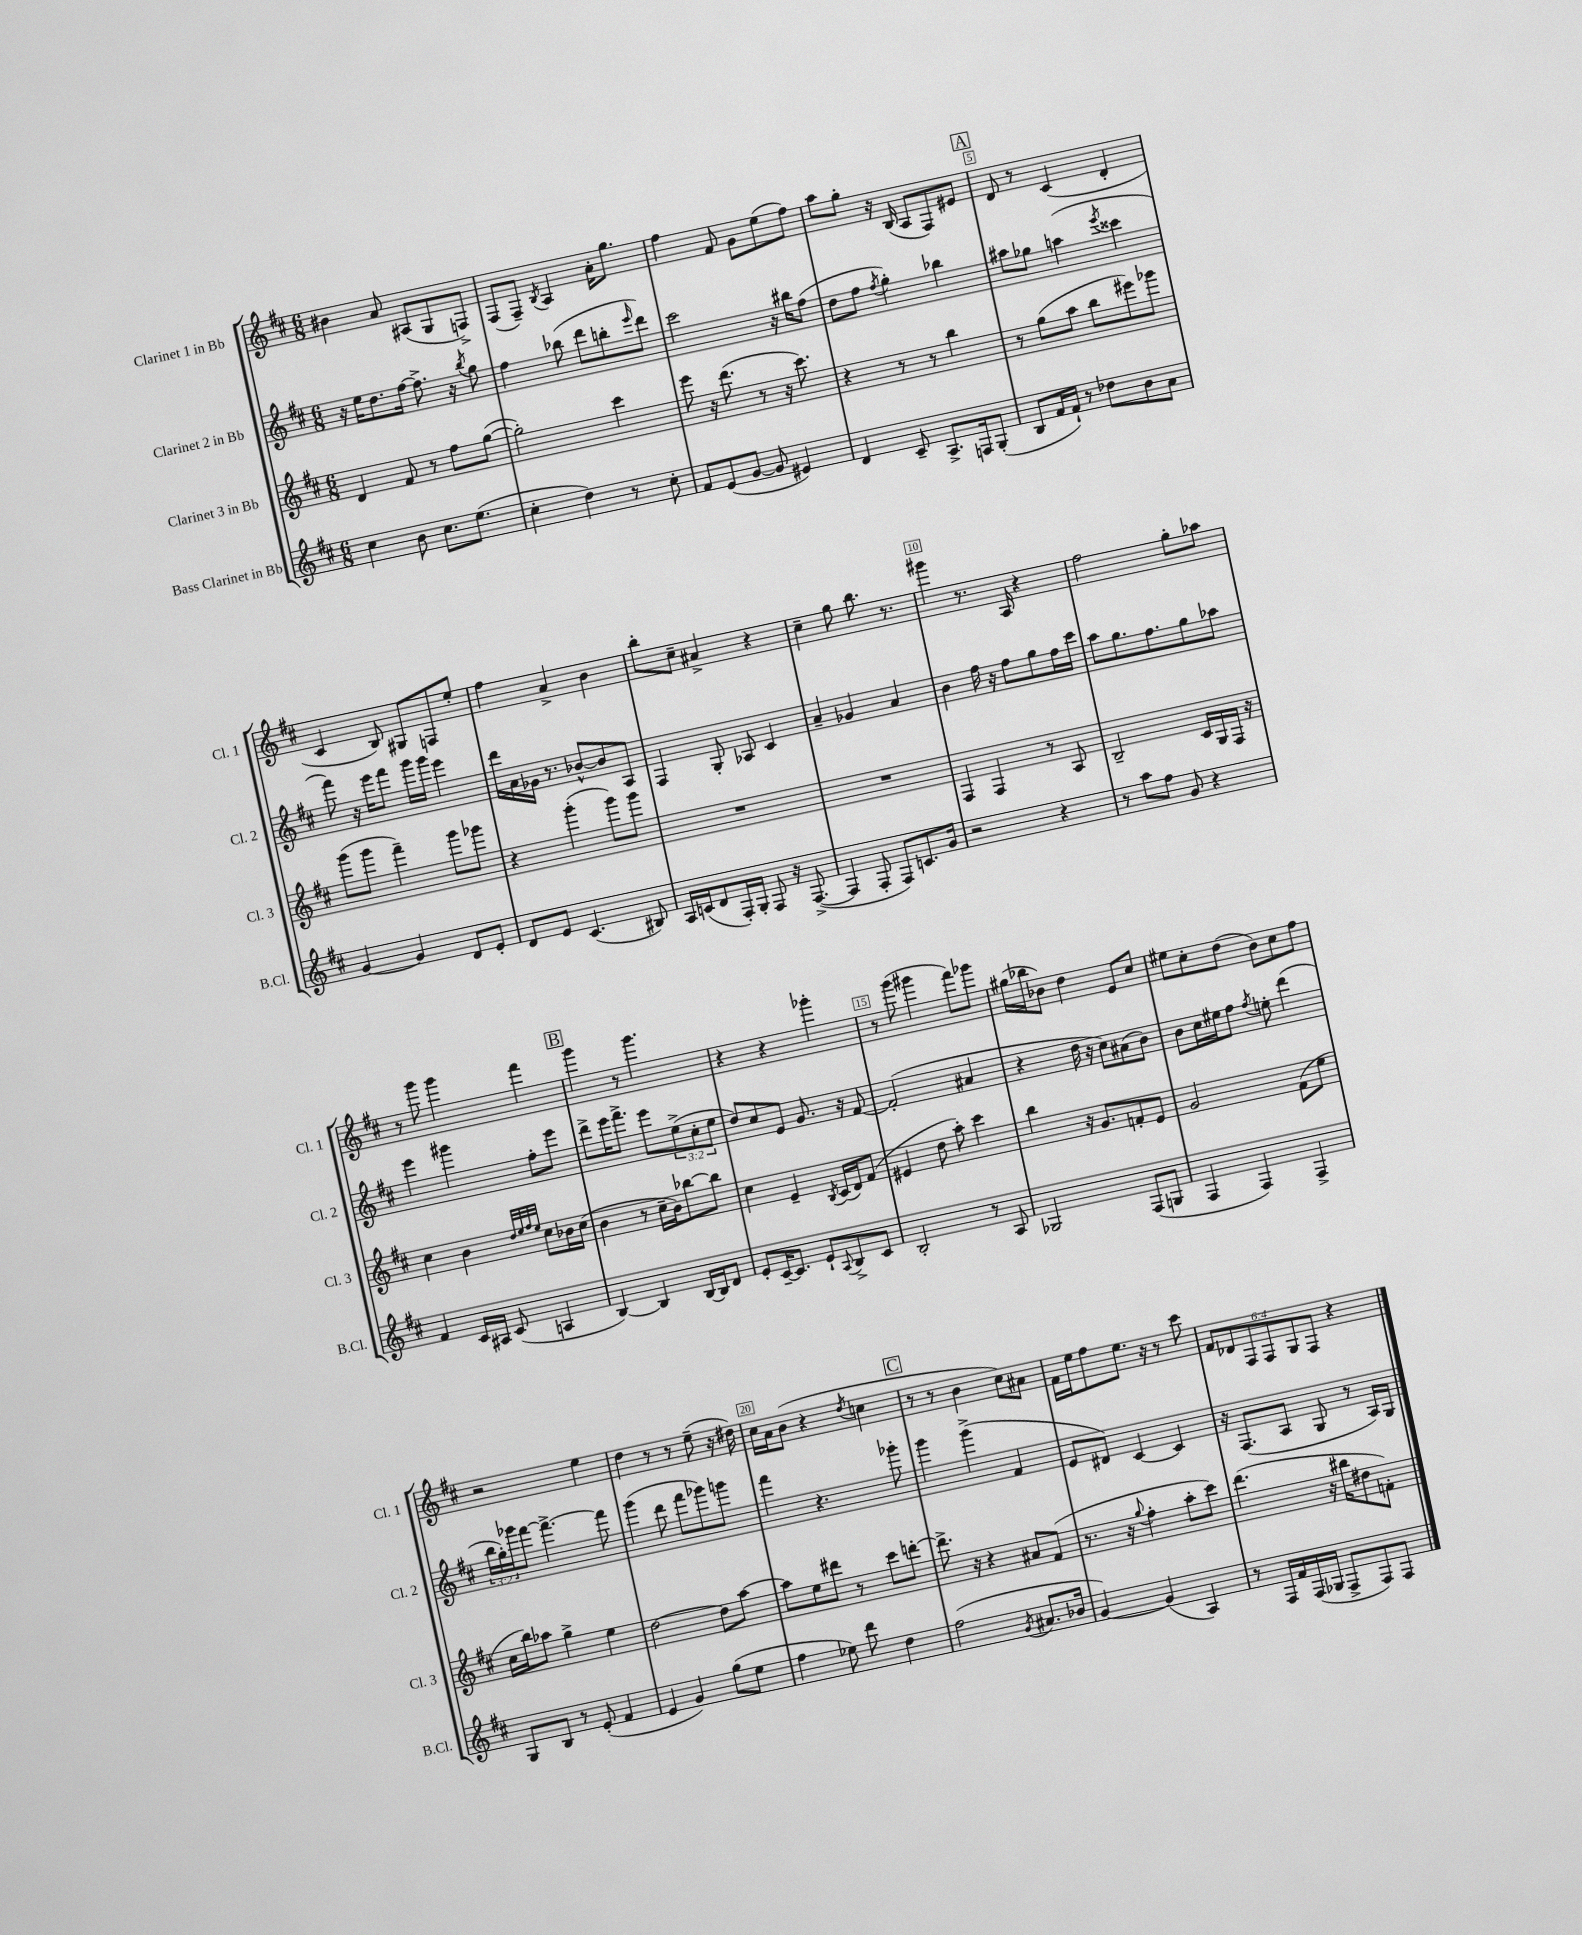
<<
\new StaffGroup <<
\new Staff = "s0" \with { instrumentName = "Clarinet 1 in Bb" shortInstrumentName = "Cl. 1" } {
    \clef treble \key d \major \numericTimeSignature \time 6/8 \override Staff.TupletNumber.text = #tuplet-number::calc-fraction-text
    bis'4 a'8 ais8( g8 f8->) |
    fis8( fis8--) \acciaccatura { b8 } a4 a'16-. g''8. |
    fis''4 fis'8 g'8 e''8( fis''8) |
    a''8 g''8-. r16 b16( a8 fis8) eis'8 |
    \mark \markup { \box "A" } d'8 r8 cis'4( d'4-. |
    cis'4 b8) gis8 f8 e''8-. |
    fis''4 a'4-> b'4 |
    b''8-. cis''8-- ais'4-> r4 |
    cis''4-- g''8 b''8. r8. |
    gis'''4 r8. a16 r4 |
    fis''2 g''8-. aes''8 |
    r8 g'''8 g'''4 fis'''4 |
    \mark \markup { \box "B" } g'''4 r8 g'''4. |
    r4 r4 ges'''4-. |
    r8 g'''8( gis'''4 fis'''8) ges'''8 |
    gis''16( bes''16 bes'8) d''4 e'8 cis''8 |
    eis''8 cis''8-. d''8( b'8) cis''8 fis''8 |
    r2 e''4 |
    d''4 r8 r8 e''8--( r16 dis''16) |
    cis''16 a'16 b'8( r4 \acciaccatura { d''8 } c''4 |
    \mark \markup { \box "C" } r8 r8 b'4 cis''8) ais'8 |
    fis'16 e''16 fis''8 e''8. r16 r8 cis'''8 |
    \tuplet 6/4 { fis'8 des'8 fis8 fis8 g8 fis8 } r4 \bar "|." |
}
\new Staff = "s1" \with { instrumentName = "Clarinet 2 in Bb" shortInstrumentName = "Cl. 2" } {
    \clef treble \key d \major \numericTimeSignature \time 6/8 \override Staff.TupletNumber.text = #tuplet-number::calc-fraction-text
    r16 e''16 d''8. fis''16~ fis''8.-> r16 \acciaccatura { b''8 } g''8 |
    fis''4 bes''8( d'''8 b''8-. \grace { e'''16 } d'''8) |
    cis'''2 r16 bis''16 fis''8( |
    d''8 fis''8 \acciaccatura { fis''8 } g''4-.) bes''4 |
    \mark \markup { \box "A" } ais''8 ges''8 a''4( \acciaccatura { e'''8 } cisis'''4 |
    fis'''8) r16 e'''16 fis'''8 g'''16 g'''16 e'''4 |
    d'''16 a'16 ges'16 r8. bes'8~-^ bes'8 a8 |
    fis4 g8-. aes8 cis'4 |
    a'4-- ges'4 a'4 |
    b'4 fis''16 r16 fis''8 g''8 fis''16 cis'''16 |
    a''8 g''8. fis''8. g''8 aes''8 |
    e'''4 gis'''4 fis''8-. e'''8 |
    \mark \markup { \box "B" } d'''8-> e'''16 fis'''8.-> e'''8 \tuplet 3/2 { e''8->( cis''8-. e''8 } |
    d''8) cis''8 e'8 g'8. r16 fis'8~ |
    fis'2-.( ais'4 |
    r4 d''16 r16 cis''8) ais'8( b'8) |
    b'8 cis''16 eis''16 fis''8 \acciaccatura { fis''8 } e''8-. d'''4( |
    \tuplet 3/2 { b''16 g''16-.) ges'''16 } fis'''8~ fis'''4.~-> fis'''8 |
    g'''4( d'''8 fis'''8 ges'''8) g'''8 |
    fis'''4 r4. ges'''8-. |
    \mark \markup { \box "C" } g'''4 g'''4->( fis'4 |
    e'8 dis'8) cis'4~ cis'4 |
    r16 fis8.( a8 g8 r8 a16) g16 \bar "|." |
}
\new Staff = "s2" \with { instrumentName = "Clarinet 3 in Bb" shortInstrumentName = "Cl. 3" } {
    \clef treble \key d \major \numericTimeSignature \time 6/8
    d'4 fis'8 r8 fis''8 g''8~( |
    g''2-.) cis'''4 |
    e'''8 r16 d'''8.( r8 r16 cis'''8.) |
    r4 r8 r8 b''4 |
    \mark \markup { \box "A" } r8 g''8( a''8 b''8 eis'''8) ges'''8 |
    g'''8( g'''8 fis'''4--) g'''8 ges'''8 |
    r4 g'''4-.( g'''8) g'''8 |
    R2. |
    R2. |
    fis4 fis4 r8 a8 |
    b2-- cis'16 g16 fis16 r16 |
    cis''4 b'4 \grace { d''32 e''32 fis''32 e''32 } cis''8 bes'16 cis''16( |
    \mark \markup { \box "B" } b'4 r8 cis''16-- b'16) bes''8~ bes''8 |
    cis''4 e'4-- \acciaccatura { b8 } cis'16( d'16) fis'8( |
    eis'4 d''8 a''8-.) cis'''4 |
    b''4 r16 g'8. f'8-. e'8 |
    g'2 fis'8( e''8 |
    cis''16 b''16) aes''8 g''4-> e''4 |
    d''2~ d''8 a''8~ |
    a''8 e''8 dis'''8 r8 cis'''8 d'''8~-. |
    \mark \markup { \box "C" } d'''8.-> r16 r4 ais'8 fis'8( |
    r8. r16 \appoggiatura { g''8 } fis''4-. a''8-. cis'''8) |
    d'''4.( r16 bis''16 dis''8 f'8-.) \bar "|." |
}
\new Staff = "s3" \with { instrumentName = "Bass Clarinet in Bb" shortInstrumentName = "B.Cl." } {
    \clef treble \key d \major \numericTimeSignature \time 6/8
    cis''4 b'8 cis''8. e''8.( |
    cis''4-. d''4) r8 cis''8-. |
    fis'8 e'8( g'8~ g'8 eis'4) |
    d'4 cis'8-- a8.-> f16 g8-.( |
    \mark \markup { \box "A" } b8 fis'16 fis'16-!) r8 des''8 b'8 a'8 |
    g'4~ g'4 d'8 e'8-. |
    d'8 e'8 cis'4.( bis8) |
    a16 c'16( d'8 fis16-.) g16-. fis8 r16 fis8.~->( |
    fis4 fis8-. fis8) c'8. g'16 |
    r2 r4 |
    r8 a''8 fis''8 g'8 r4 |
    fis'4 cis'16 ais16 cis'8( a4 |
    \mark \markup { \box "B" } b4~) b4 b16~ b16 d'8 |
    e'8-. cis'16~-- cis'8. e'8-! \appoggiatura { a8 } b8-> cis'8 |
    b2-. r8 a8 |
    ges2 fis8( g8 |
    fis4 fis4) fis4-> |
    g8 b8 r8 e'8-.( fis'4 |
    e'4 g'4) g''8( e''8 |
    fis''4 ees''8) d'''8 d''4 |
    \mark \markup { \box "C" } fis''2( \acciaccatura { g'8 } ais'8. bes'16 |
    g'4~) g'4( a4) |
    r8 fis16 fis'16 fis16( ges16 fis8-> fis8) fis8 \bar "|." |
}
>>
>>
\layout { \context { \Score \override BarNumber.break-visibility = ##(#f #t #t) barNumberVisibility = #(every-nth-bar-number-visible 5) \override BarNumber.stencil = #(make-stencil-boxer 0.1 0.3 ly:text-interface::print) } }
